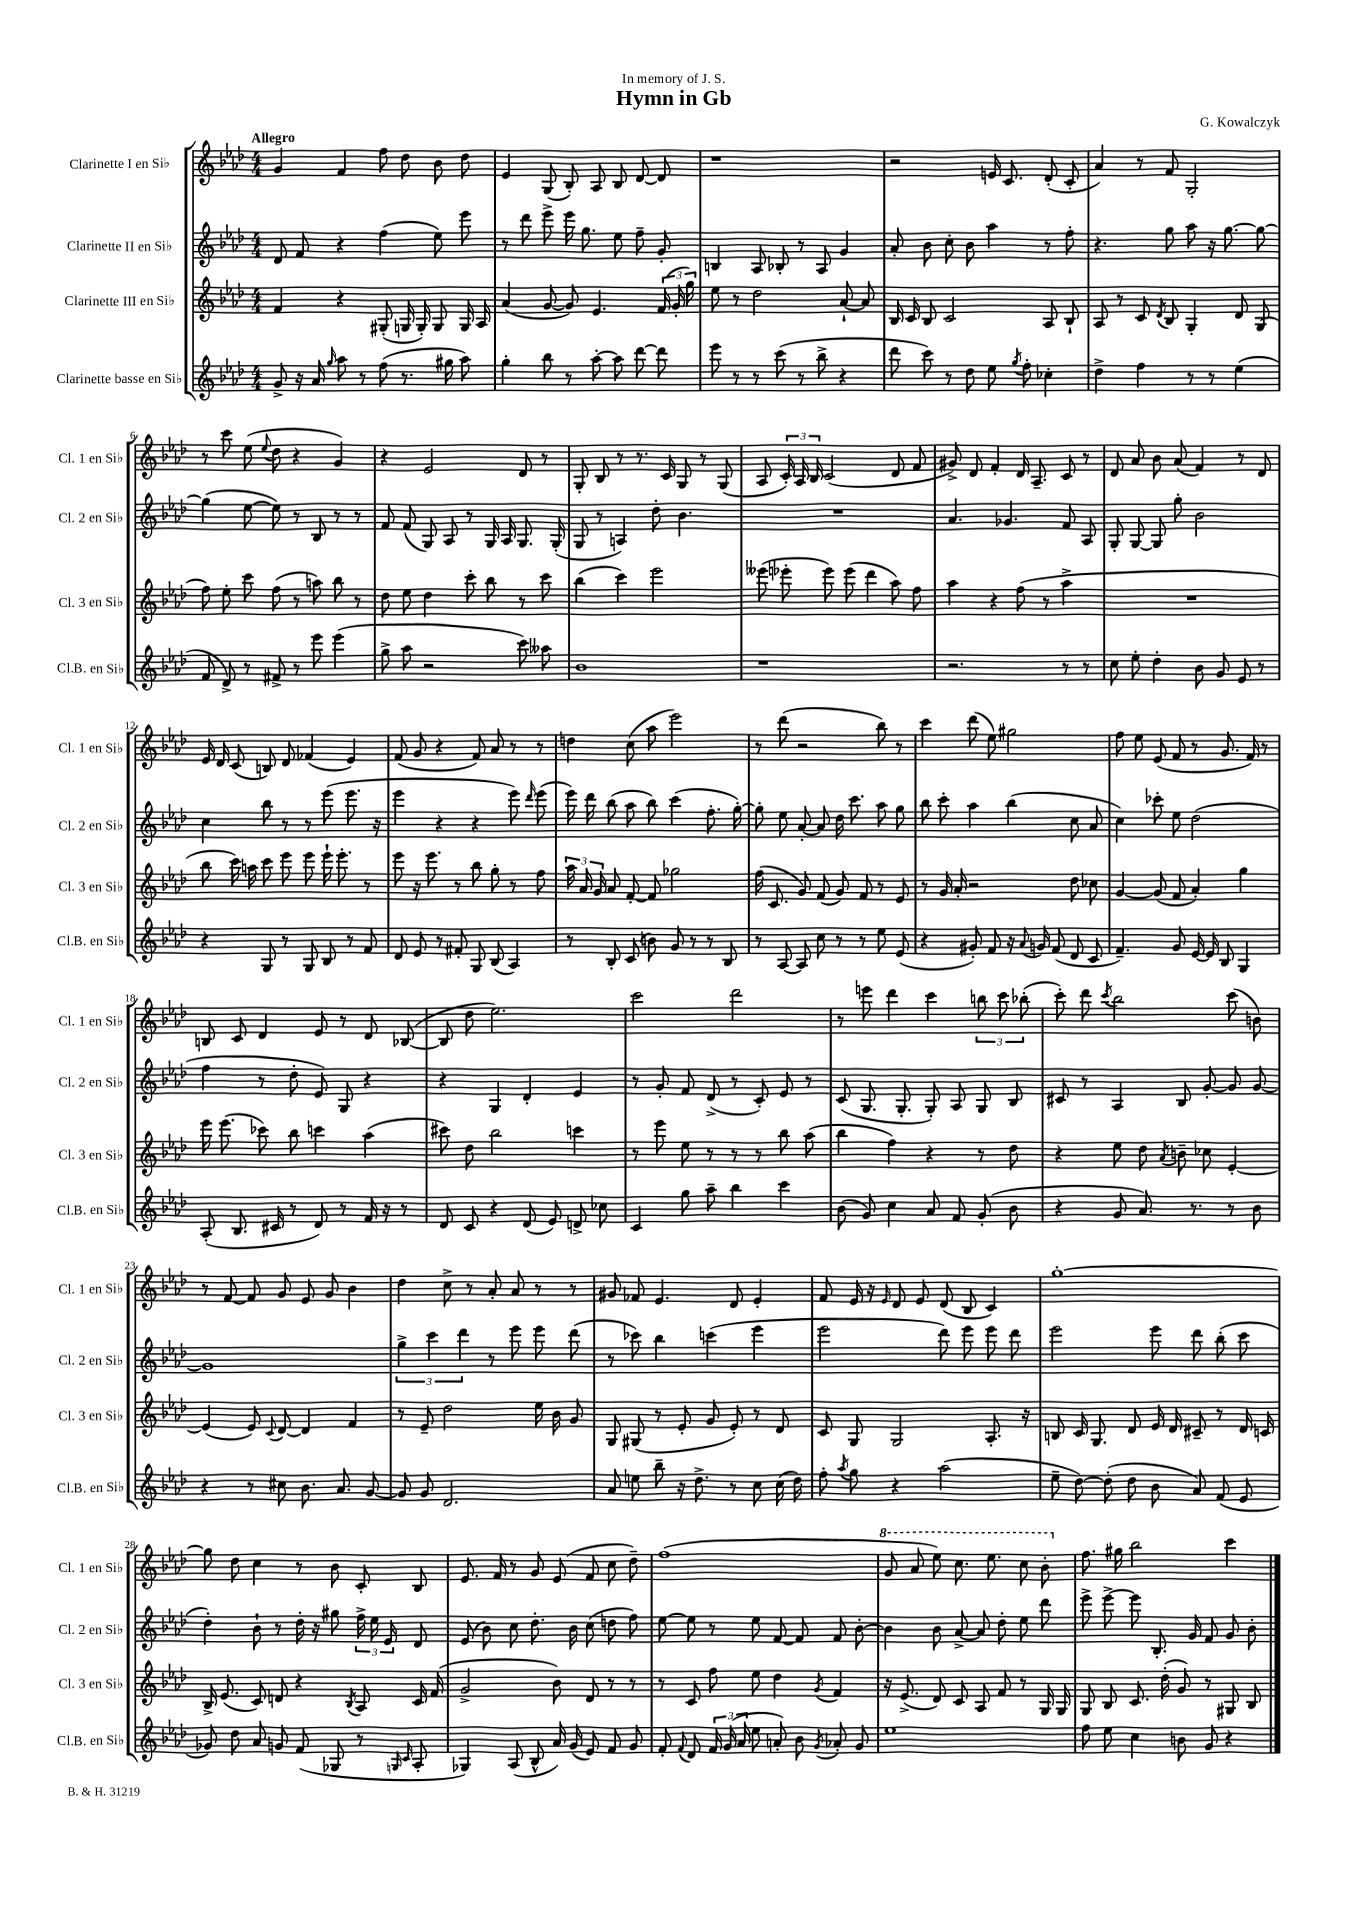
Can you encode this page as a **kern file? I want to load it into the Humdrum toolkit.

**kern	**kern	**kern	**kern
*staff4	*staff3	*staff2	*staff1
*clefG2	*clefG2	*clefG2	*clefG2
*k[b-e-a-d-]	*k[b-e-a-d-]	*k[b-e-a-d-]	*k[b-e-a-d-]
*M4/4	*M4/4	*M4/4	*M4/4
8g^	4f	8d-	4g
16r	.	8f	.
16a-	.	.	.
16qqgg	.	.	.
8aa-	4r	4r	4f
8r	.	.	.
(8ff	(8G#'	(4ff	8ff
8.r	16G	.	8dd-
.	16G')	.	.
.	8G	8ee-)	8b-
16gg#	.	.	.
8aa-)	16G	8eee-	8dd-
.	16A-	.	.
=	=	=	=
4gg'	(4a-	8r	4e-
.	.	8ddd-	.
8bb-	[8g	8eee-^	(8G
8r	8g])	16eee-	8B-')
.	.	8.gg	.
[8aa-'	4.e-	.	8A-
8aa-]	.	8ee-	8B-
[8ddd-	.	8ff~	[8d-
8ddd-]	(24f	8g'	8d-]
.	24g'	.	.
.	24gg)	.	.
=	=	=	=
8eee-	8ee-	4B	1r
8r	8r	.	.
8r	2dd-	8A-	.
(8ccc	.	8B-'	.
8r	.	8r	.
8bb-^	.	8A-	.
4r	[8a-`	4g	.
.	8a-]	.	.
=	=	=	=
8ddd-	16B-	8a-'	2r
.	16c	.	.
8ccc)	8B-	8b-	.
8r	2c	8cc'	.
8dd-	.	8b-	.
8ee-	.	4aa-	16e
.	.	.	8.c
8qgg	.	.	.
8ff'	.	.	.
4cc-'	8A-	8r	(8d-'
.	8B-`	8ff'	8c'
=	=	=	=
4dd-^	8A-	4.r	4a-)
.	8r	.	.
4ff	8c	.	8r
.	8qd-	.	.
.	8B-	8gg	8f
8r	4G'	8aa-	2G'
8r	.	16r	.
.	.	[8.gg	.
(4ee-	8d-	.	.
.	(8G	8gg_	.
=	=	=	=
8f	8ff)	(4gg]	8r
8d-^)	8ee-'	.	8ccc
8r	8ccc	[8ee-	(8ee-
.	.	.	8qqee-
8f#^	(8ff	8ee-])	8dd-
8r	8r	8r	4r
8eee-	8aa)	8B-	.
(4eee-	8bb-	8r	4g)
.	8r	8r	.
=	=	=	=
8gg^	8dd-	8f	4r
8aa-	8ee-	(8f	.
2r	4dd-	8G)	2e-
.	.	8A-	.
.	8ccc'	8r	.
.	8bb-	16G	.
.	.	16A-	.
8ccc)	8r	8.G	8d-
8aa--	8ccc	.	8r
.	.	(16G'	.
=	=	=	=
1b-	(4bb-	8G	8G'
.	.	8r	8B-
.	4ccc)	4A)	8r
.	.	.	8.r
.	2eee-	8dd-'	.
.	.	.	16c
.	.	4.b-	8G
.	.	.	8r
.	.	.	(8G
=	=	=	=
1r	(8eee--	1r	8A-
.	8eee-'	.	24c')
.	.	.	24A-
.	.	.	24B-
.	8eee-)	.	(2c
.	(8eee-	.	.
.	4ddd-	.	.
.	8aa-)	.	8d-
.	8ff	.	8f
=	=	=	=
2.r	4aa-	4.a-	8g#^)
.	.	.	8d-
.	4r	.	4f'
.	.	4.g-	.
.	(8ff	.	16d-
.	.	.	8.A-~
.	8r	.	.
8r	4aa-^	8f	8c
8r	.	8A-	8r
=	=	=	=
8cc	1r	8G'	8d-
8ee-'	.	[8G	8a-
4dd-'	.	8G]	8b-
.	.	8gg'	(8a-
8b-	.	2b-	4f)
8g	.	.	.
8e-	.	.	8r
8r	.	.	8d-
=	=	=	=
4r	8bb-	4cc	16e-
.	.	.	16d-
.	16ccc)	.	(8c
.	16aa	.	.
8G	8ccc	8bb-	8B)
8r	8eee-	8r	8d-
8G	8eee-	8r	(4f-
8B-	16eee-`	(8eee-	.
.	8.eee-'	.	.
8r	.	8.eee-	4e-)
8f	8r	.	.
.	.	16r	.
=	=	=	=
8d-	8eee-	4eee-	(8f
8e-	16r	.	8g
.	8.eee-	.	.
8r	.	4r	4r
8f#'	8r	.	.
8G	8bb-	4r	8f)
(8B-	8gg'	.	8a-
4A-)	8r	8eee-)	8r
.	.	16qqddd-	.
.	8ff	(8eee-	8r
=	=	=	=
8r	24aa-	16eee-)	4dd
.	24a-	.	.
.	.	16ddd-	.
.	24g	.	.
8B-'	8a-	(8bb-	.
(8c	[8f'	8aa-	(8cc
8b)	8f]	8bb-)	8aa-
8g	2gg-	(4ccc	2eee-)
8r	.	.	.
8r	.	8.ff'	.
8B-	.	.	.
.	.	[16gg')	.
=	=	=	=
8r	(16ff	8gg']	8r
.	8.c	.	.
[8A-	.	8ee-	(8ddd-
8A-]	8g)	[8a-'	2r
8cc	(8f	8a-]	.
8r	8g)	16dd-	.
.	.	8.ccc	.
8r	8f	.	.
8ee-	8r	8aa-	8bb-)
(8e-	8e-	8gg	8r
=	=	=	=
4r	8r	8bb-	4ccc
.	16g	8ccc'	.
.	16a-'	.	.
8g#')	2r	4aa-	(8ddd-
8f	.	.	8ee-)
16r	.	(4bb-	2gg#
8qqa-	.	.	.
16g	.	.	.
(8f	.	.	.
8d-	8dd-	8cc	.
8c	8cc-	8a-	.
=	=	=	=
4.f~)	[4g	4cc)	8ff
.	.	.	8ee-
.	(8g]	8ccc-'	(8e-
8g	8f	8ee-	8f
[16e-	4a-')	(2dd-	8r
16e-]	.	.	.
8B-	.	.	8.g
4G	4gg	.	.
.	.	.	16f)
.	.	.	8r
=	=	=	=
(8A-'	16eee-	4ff	8B
.	(8.eee-	.	.
8.B-	.	.	8c
.	8ccc-)	8r	4d-
16c#	.	.	.
8r	8bb-	8dd-'	.
8d-)	4ccc	8e-)	8e-
8r	.	8G	8r
16f	(4aa-	4r	8d-
16r	.	.	.
8r	.	.	([8B-
=	=	=	=
8d-	8ccc#)	4r	8B-]
8c	8dd-	.	8dd-
4r	2bb-	4G	2.ee-)
(8d-	.	4d-'	.
8e-)	.	.	.
8d^	4ccc	4e-	.
8cc-	.	.	.
=	=	=	=
4c	8r	8r	2ccc
.	8eee-	8g'	.
8gg	8ee-	8f	.
8aa-~	8r	(8d-^	.
4bb-	8r	8r	2ddd-
.	8r	8c')	.
4ccc	8bb-	8e-	.
.	(8aa-	8r	.
=	=	=	=
(8b-	4bb-	(8c	8r
8g)	.	8.G	8eee
4cc	4ff)	.	4ddd-
.	.	8.G'	.
8a-	4r	8G')	4ccc
8f	.	8A-	.
(8g'	8r	8G	12bb
.	.	.	12ccc
8b-	8dd-	8B-	.
.	.	.	(12bb-'
=	=	=	=
4r	4r	8c#	8ccc')
.	.	8r	8ddd-
.	.	.	8qccc
8g	8ee-	4A-	2bb-
8.a-)	8dd-	.	.
.	8qa-	.	.
.	8b~	8B-	.
8.r	.	.	.
.	8cc-	[8g'	.
8r	[4e-'	8g]	(8ccc
8b-	.	[8g	8b)
=	=	=	=
4r	(4e-]	1g]	8r
.	.	.	[8f
8r	8e-)	.	8f]
.	8qqc	.	.
8cc#	[8d-	.	8g
8.b-	4d-]	.	8e-
.	.	.	8g
8.a-	.	.	.
.	4f	.	4b-
[8g	.	.	.
=	=	=	=
8g]	8r	6gg^	4dd-
8g	8e-~	.	.
.	.	6ccc	.
2.d-	2dd-	.	8cc^
.	.	6ddd-	.
.	.	.	8r
.	.	8r	8a-'
.	.	8eee-	8a-
.	16ee-	8eee-	8r
.	16b-	.	.
.	8g	(8ddd-	8r
=	=	=	=
8a-	8G	8r	8g#
8ee	(8G#	8ccc-)	8f-
8bb-~	8r	4bb-	4.e-
16r	8e-'	.	.
8.dd-^	.	.	.
.	8g	(4ccc	.
8r	8e-')	.	8d-
8cc	8r	4eee-	4e-'
(16cc	8d-	.	.
16dd-)	.	.	.
=	=	=	=
8ff'	8c	2eee-	8f
8qaa-	.	.	.
8gg	8G	.	16e-
.	.	.	16r
.	.	.	16qqe-
4r	2G	.	8d-
.	.	.	8e-
(2aa-	.	8ddd-)	(8d-
.	.	8eee-	8B-
.	8.A-'	8eee-	4c)
.	.	8ddd-	.
.	16r	.	.
=	=	=	=
8ee-~	8B	2eee-	[1gg'
[8dd-)	16c	.	.
.	8.G	.	.
(8dd-']	.	.	.
8dd-	8d-	.	.
8b-	16e-	8eee-	.
.	16d-	.	.
8a-)	8c#~	8ddd-	.
(8f	8r	(8bb-'	.
8e-	16d-	8ccc	.
.	16c	.	.
=	=	=	=
8g-)	16B-^	4dd-')	8gg]
.	(8.e-	.	.
8dd-	.	.	8dd-
8a-	8c)	8b-`	4cc
8g	8d	8r	.
(8f	4r	16dd-'	8r
.	.	16r	.
8G-	.	8gg#	8b-
.	8qB-	.	.
8r	8A-	24ff^	8c'
.	.	24ee-	.
.	.	24e-	.
16qqG	.	.	.
16qqc	.	.	.
8A-'	16c	8d-	8B-
.	(16f	.	.
=	=	=	=
4G-)	2g^	(8e-	8.e-
.	.	8b-)	.
.	.	.	16f
(8A-	.	8cc	8r
8B-^^	.	8.dd-'	8g
16a-)	8b-)	.	(8e-
(16g	.	16b-	.
8e-)	8d-	(8cc	8f
8f	8r	8dd	8cc
8g	8r	8ff)	8dd-~)
=	=	=	=
8f'	8r	[8ee-	(1ff
8qqf	.	.	.
8d-	8c	8ee-]	.
24f	8ff	8r	.
(24g	.	.	.
24a-	.	.	.
8ee-	8ee-	8ee-	.
8a')	4dd-	[8f	.
8b-	.	8f]	.
8qg	8qg	.	.
8a-'	4f	8f	.
8g	.	[8b-'	.
=	=	=	=
1ee-	16r	4b-]	8gg
.	(8.e-^	.	.
.	.	.	8aa-
.	8d-)	8b-	8eee-)
.	8c	[8a-^	8.ccc
.	8A-	8a-]	.
.	.	.	8.eee-
.	8f	8dd-'	.
.	8r	8ee-	8ccc
.	16G	8ddd-	8bb-'
.	16G	.	.
=	=	=	=
8ff	8G	8eee-^	8.ff
8ee-	8B-	[8eee-^	.
.	.	.	16gg#
4cc	8.c	8eee-]	2bb-
.	.	8.B-'	.
.	(16dd-'	.	.
8b	8g)	.	.
.	.	16g	.
8g	8r	8f	.
4r	8G#	8g	4ccc
.	8B-	8b-'	.
==	==	==	==
*-	*-	*-	*-
